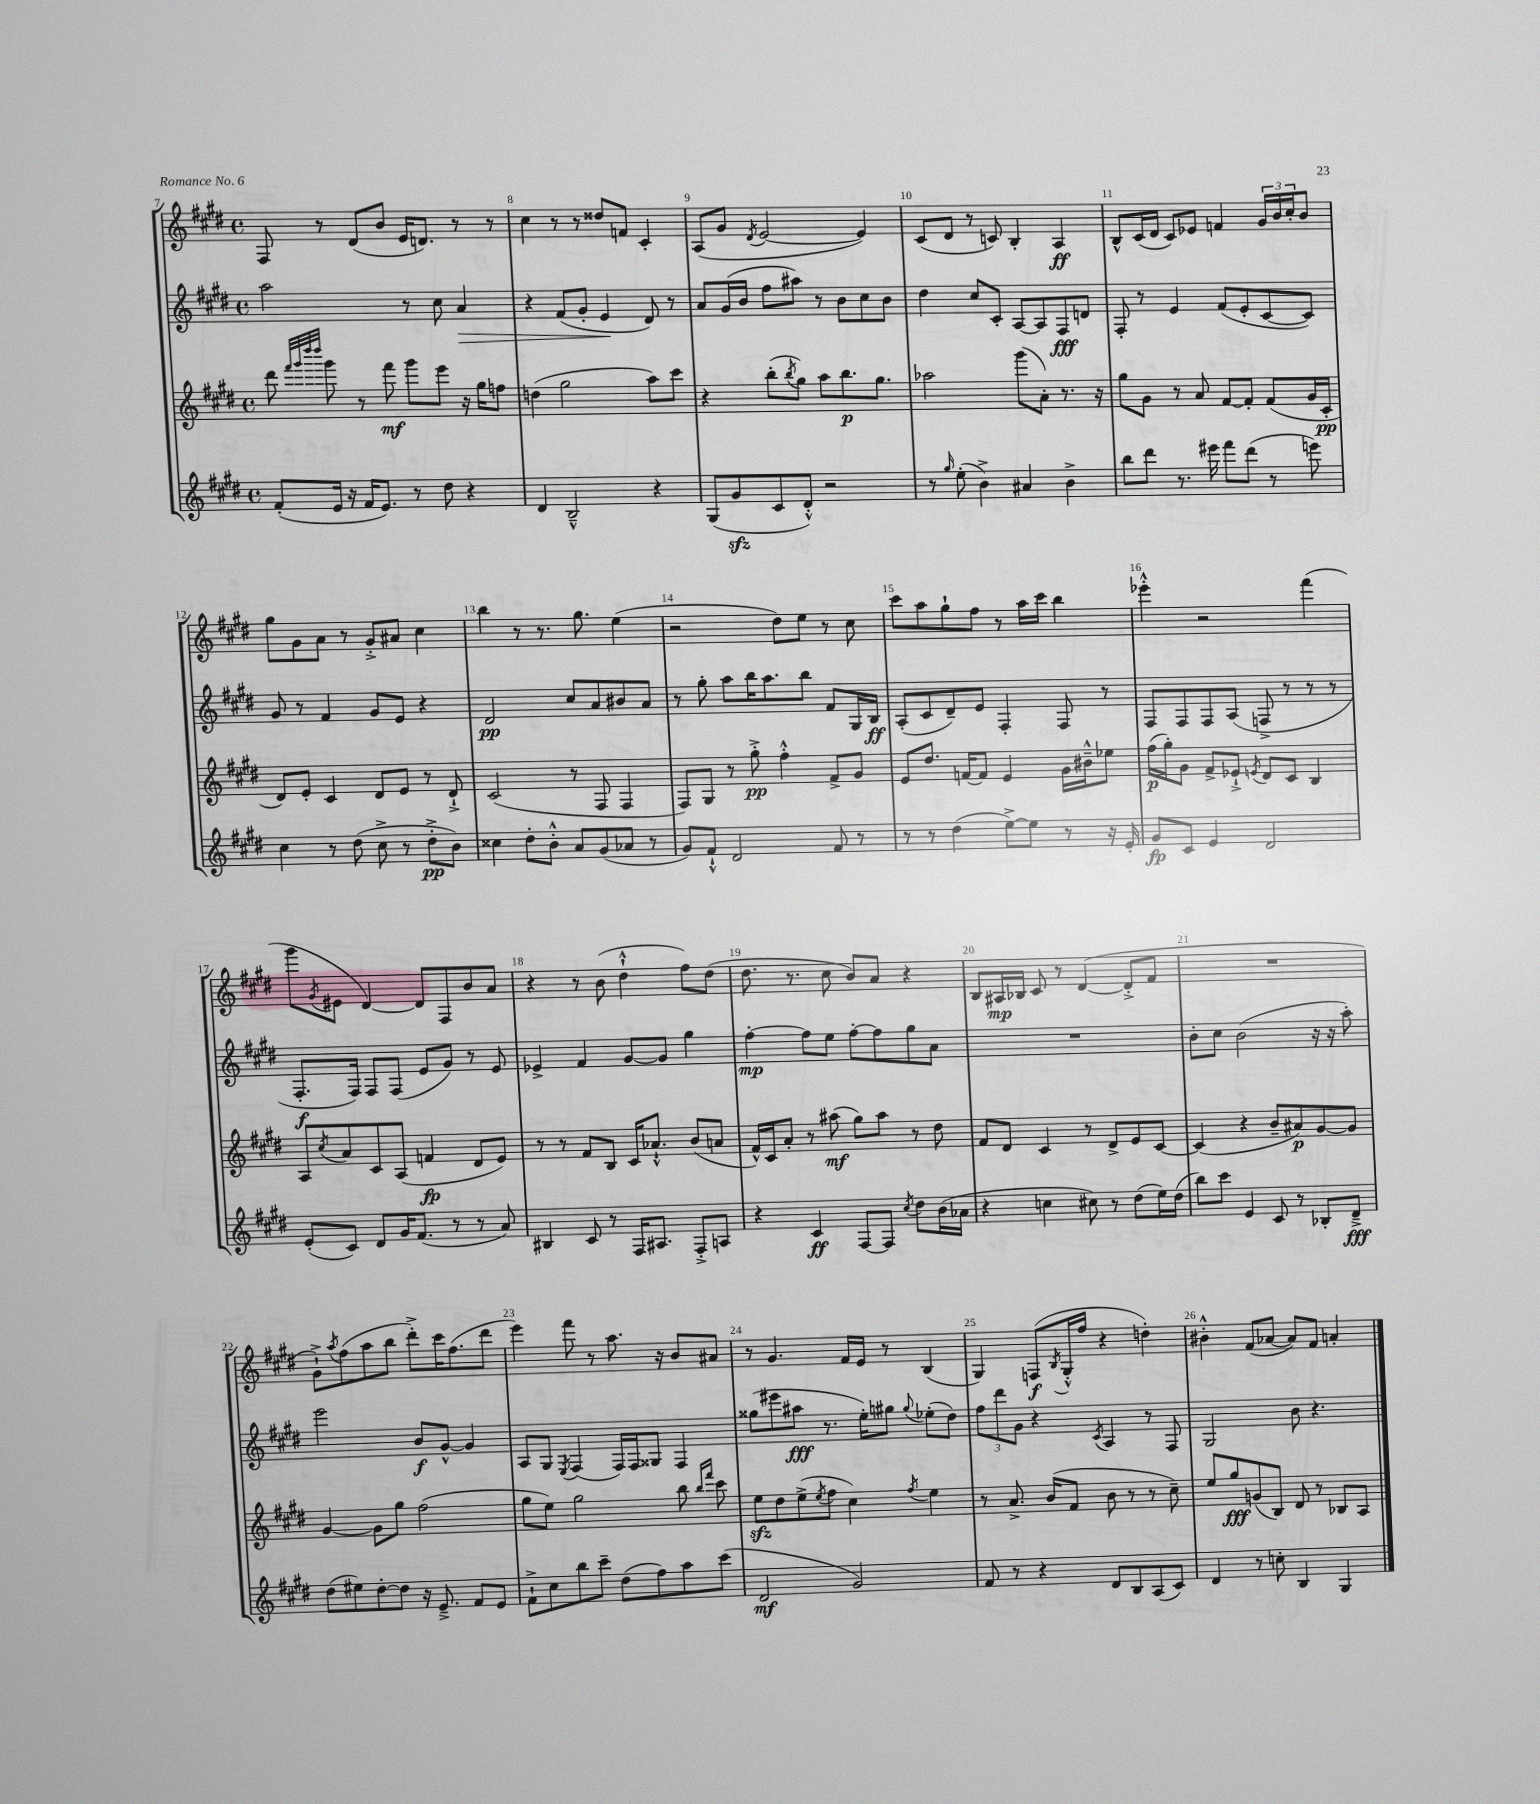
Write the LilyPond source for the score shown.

<<
\new StaffGroup <<
\new Staff = "s0" {
    \clef treble \key e \major \defaultTimeSignature \time 4/4
    fis8 r8 dis'8( b'8 e'16 d'8.) r8 r8 |
    cis''4 r8 r8 disis''8 f'8 cis'4-. |
    a8( gis'8 \acciaccatura { dis'8 } e'2~ e'4) |
    cis'8( dis'8 r8 c'8) b4-. a4\ff |
    b8-^ cis'16( dis'16 cis'8) ees'8 f'4 \tuplet 3/2 { gis'16 b'16 cis''16-. } b'8 |
    gis''8 gis'8 a'8 r8 gis'8-.-> ais'8 cis''4 |
    b''4 r8 r8. gis''8. e''4( |
    r2 dis''8) e''8 r8 cis''8 |
    cis'''8 a''8 gis''8-! fis''8 r8 a''16 cis'''16 b''4 |
    ees'''4-.-^ r2 fis'''4( |
    gis'''8 \acciaccatura { gis'8 } eis'8 dis'4~) dis'8 fis8 b'8 a'8 |
    r4 r8 b'8( dis''4-!-^ fis''8) dis''8( |
    dis''8. r8. cis''8 b'8) a'8 r4 |
    b8 ais16\mp bes16 cis'8 r8 dis'4~( dis'8-.-> fis'8 |
    R1 |
    gis'8-!->) \acciaccatura { a''8 } fis''8( a''8 b''8 dis'''8-.->) cis'''16 fis''8.( dis'''8 |
    e'''4) fis'''8 r8 a''8. r16 b'8 ais'8 |
    r8 gis'4. fis'16 e'16 r8 b4( |
    gis4) f8\f( \acciaccatura { b8 } gis16-.-^ fis''16 r4 d''4-.) |
    bis'4-.-^ fis'8( aes'8~ aes'8) fis'8 a'4-. \bar "|." |
}
\new Staff = "s1" {
    \clef treble \key e \major \defaultTimeSignature \time 4/4
    a''2 r8 cis''8 a'4\> |
    r4 fis'8( gis'8-. e'4\! dis'8) r8 |
    a'8 gis'16( b'16 fis''8 ais''8) r8 b'8 cis''8 b'8 |
    dis''4 cis''8 cis'8-. a8~ a8 fis8\fff d'8 |
    fis8-. r8 e'4 fis'8( e'8-. cis'8~ cis'8) |
    gis'8 r8 fis'4 gis'8 e'8 r4 |
    dis'2\pp cis''8 a'8 bis'8 a'8 |
    r8 gis''8-. a''8 b''16 a''8. b''8 fis'8 gis16 b16\ff |
    a8-.( cis'8 dis'8--) e'8 fis4-. fis8 r8 |
    fis8 fis8 fis8 a8( f8-> r8 r8 r8 |
    fis8.-.\f fis16) fis8 fis8( e'8 gis'8) r8 e'8 |
    ees'4-> fis'4 gis'8~ gis'8 gis''4 |
    fis''4~-.\mp fis''8 e''8 fis''8~-. fis''8 gis''8 a'8 |
    R1 |
    b'8-. cis''8 b'2( r16 r16 a''8-.) |
    e'''2 b'8\f gis'8~-^ gis'4 |
    a8 gis8 \acciaccatura { e8 } fis4( fis16) fis16 gisis8 fis4 |
    gisis''8( eis'''8 ais''8\fff r8. e''16-.) gis''8 \appoggiatura { gis''8 } ees''8-.( dis''8) |
    \tuplet 3/2 { fis''8 dis'''8 gis'8 } r4 \acciaccatura { cis'8 } a4 r8 fis8 |
    gis2 b'8 r4. \bar "|." |
}
\new Staff = "s2" {
    \clef treble \key e \major \defaultTimeSignature \time 4/4
    dis'''8 \grace { fis'''32 gis'''32 dis''''32 dis''''32 } gis'''8 r8 fis'''8\mf gis'''8 e'''8 r16 gis''16 f''8 |
    d''4( gis''2 a''8) cis'''8 |
    r4 b''8-.( \acciaccatura { b''8 } gis''8) a''8 b''8.\p gis''8. |
    aes''2 gis'''8( a'8-.) r8. r16 |
    gis''8 gis'8 r8 a'8 fis'8~ fis'8-. fis'8( gis'16 cis'16-.\pp |
    dis'8) e'8-. cis'4 dis'8 e'8 r8 dis'8-!-> |
    cis'2( r8 fis8 fis4 |
    fis8) gis8 r8 gis''8-.->\pp fis''4-.-^ fis'8-> gis'8 |
    e'8 dis''8. f'16~ f'8 e'4 gis'16 bis'16---^ ees''8 |
    fis''16\p( gis''16-.) gis'8 fis'8-> ees'8-!-> \acciaccatura { e'8 } dis'8 cis'8 b4 |
    a8 \acciaccatura { cis''8 } a'8 cis'8 a8( f'4\fp dis'8 e'8) |
    r8 r8 fis'8 b8 cis'16 aes'8.-!-^ b'8( a'8 |
    fis'16-^) cis'16 a'8-. r8 ais''8\mf( gis''8) ais''8 r8 dis''8 |
    fis'8 dis'8 cis'4 r8 dis'8-> e'8 cis'8~ |
    cis'4( r4 b'8-- ais'8\p) gis'8~ gis'8 |
    gis'4~ gis'8 gis''8 fis''2( |
    gis''8 e''8) gis''2 b''8 \grace { b''16 fis'''16 } cis'''8 |
    e''8\sfz dis''8 e''8->( \acciaccatura { e''8 } fis''8 cis''4) \acciaccatura { fis''8 } e''4 |
    r8 a'8.-> b'16( fis'8 b'8 r8 r8 cis''8--) |
    e''8 gis''8\fff g'8( b8) dis'8 r8 bes8 a8 \bar "|." |
}
\new Staff = "s3" {
    \clef treble \key e \major \defaultTimeSignature \time 4/4
    fis'8-.( e'16 r16 fis'16 e'8.) r8 dis''8 r4 |
    dis'4 b2---^ r4 |
    gis8( gis'8\sfz cis'8 dis'8-.-^) r2 |
    r8 \grace { gis''16 } e''8-.( b'4->) ais'4 b'4-> |
    b''8 dis'''8 r8. eis'''16 fis'''8 dis'''8( r8 e'''8) |
    cis''4 r8 dis''8( cis''8-> r8 dis''8-.->\pp b'8) |
    cisis''4 dis''8-. b'8-.-^ a'8 gis'8( aes'8 r8 |
    gis'8) fis'8-!-^ dis'2 fis'8 r8 |
    r8 r8 dis''4( e''8~->) e''8 r8 r16 e'16-. |
    gis'8\fp cis'8 e'4 dis'2 |
    e'8-.( cis'8) dis'8 gis'16 fis'8.( r8 r8 a'8) |
    bis4 cis'8 r8 fis16 ais8. fis8-.-> a8 |
    r4 cis'4\ff fis8~ fis8 \acciaccatura { cis''8 } dis''8 b'16( aes'16 |
    r4 c''4 cis''8) r8 dis''8( e''16) dis''16( |
    b''8) cis'''8 e'4 cis'8 r8 bes8-. dis'8--->\fff |
    dis''8( eis''8) dis''8~-. dis''8 r16 e'8.---> fis'8 e'8 |
    fis'8-!-> cis''8 b''8 cis'''8-- dis''8( fis''8) a''8 cis'''8( |
    dis'2\mf gis'2) |
    fis'8 r8 r4 dis'8 b8 a8( cis'8) |
    dis'4 r8 c''8-. b4 gis4 \bar "|." |
}
>>
>>
\layout { \context { \Score currentBarNumber = #7 \override BarNumber.break-visibility = ##(#f #t #t) barNumberVisibility = #all-bar-numbers-visible } }
